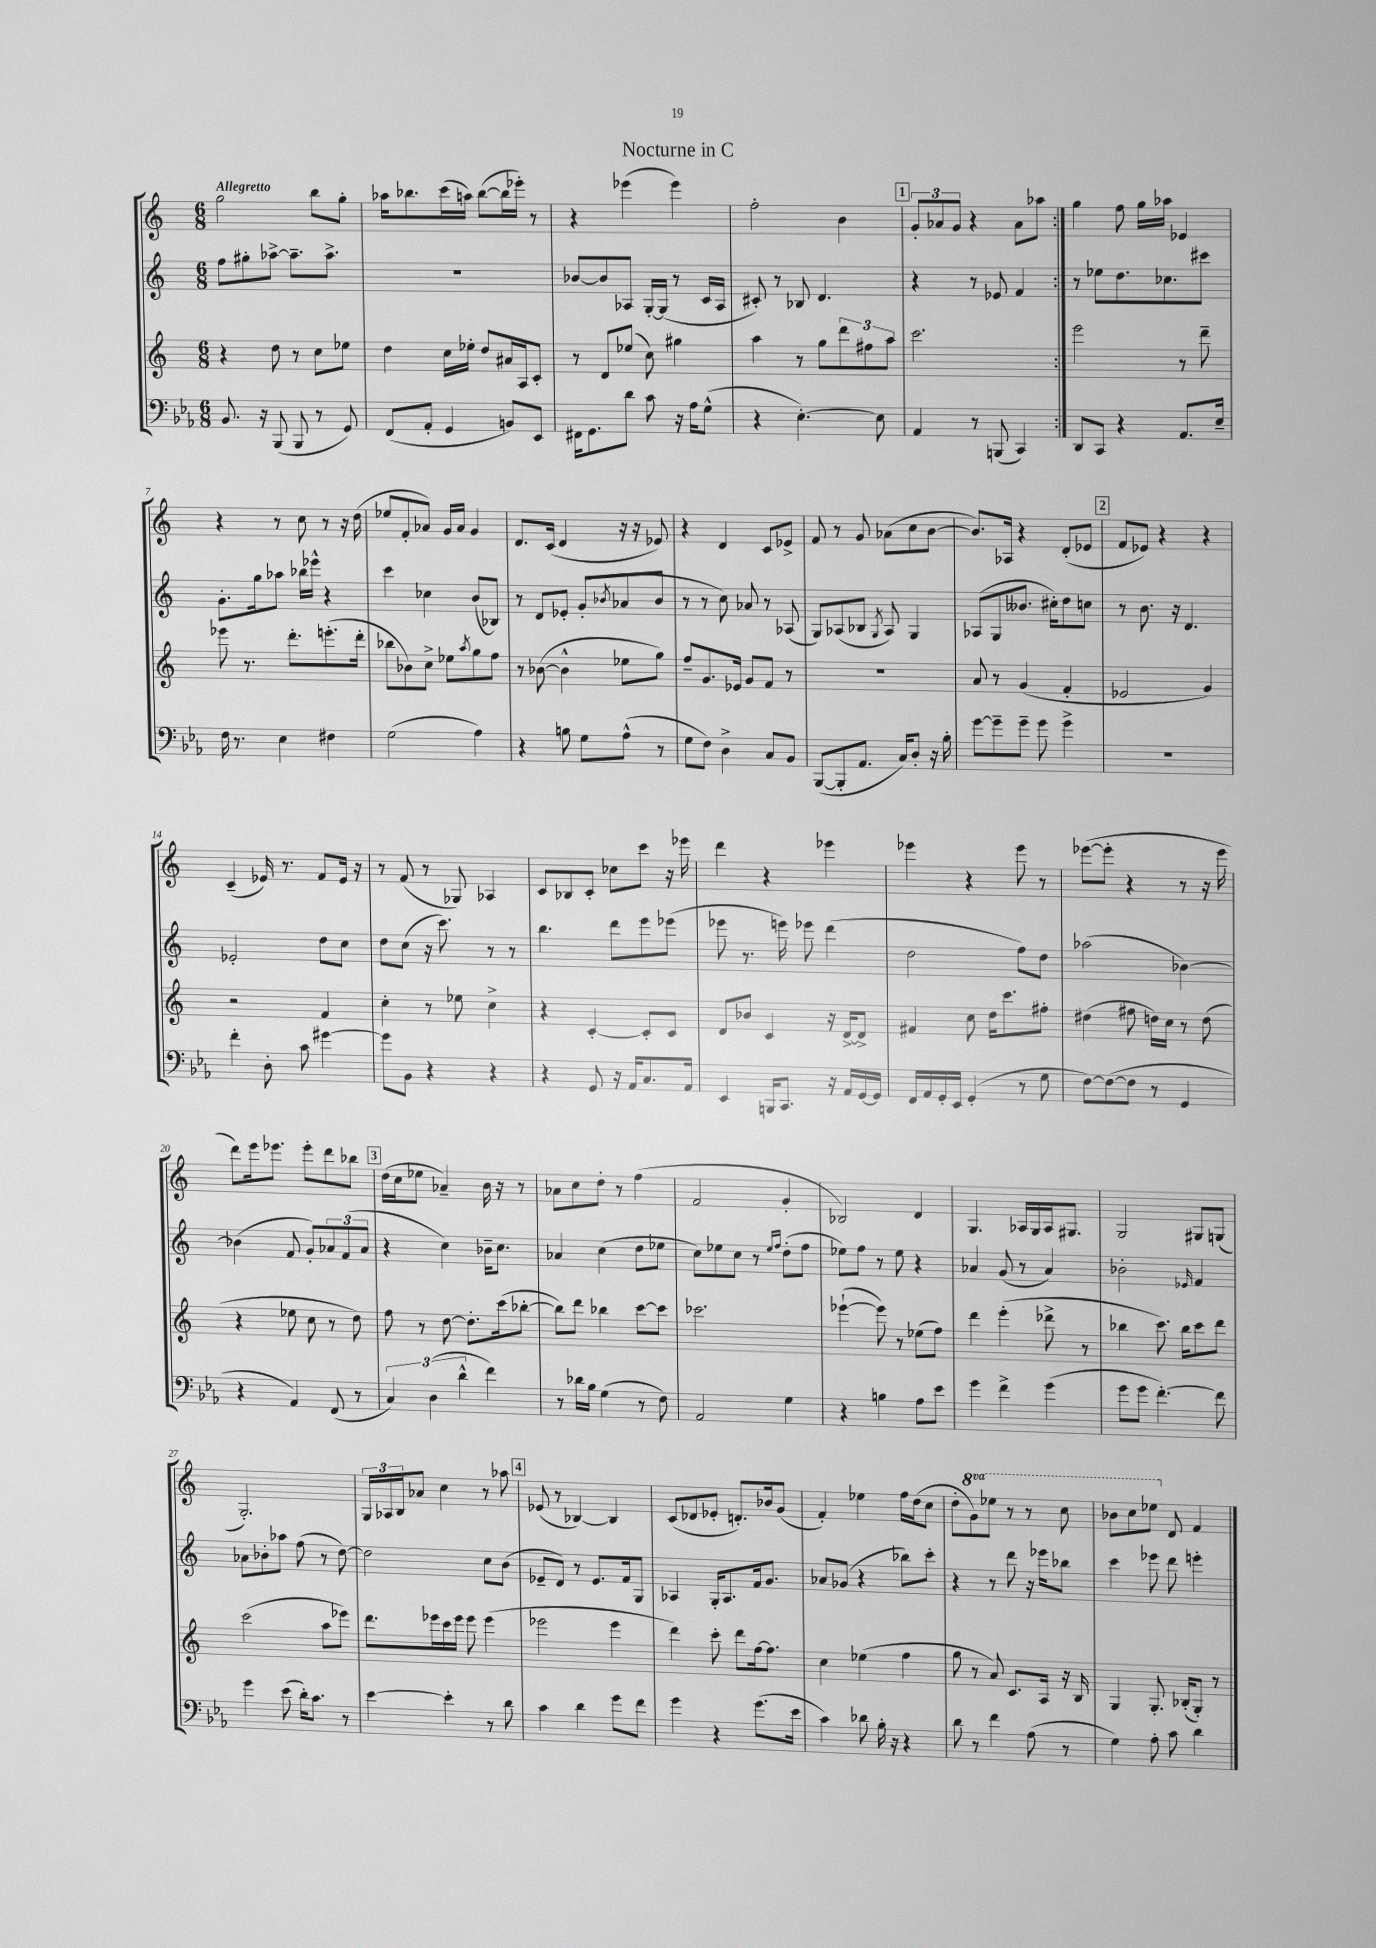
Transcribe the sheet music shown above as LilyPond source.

\header { title = "Nocturne in C" }
<<
\new StaffGroup <<
\new Staff = "s0" {
    \clef treble \key c \major \numericTimeSignature \time 6/8 \set Staff.ottavationMarkups = #ottavation-simple-ordinals \tempo "Allegretto"
    \repeat volta 2 { g''2 b''8 g''8-. |
    aes''16 bes''8. c'''16( a''16) bes''8~( bes''16 ees'''16-.) r8 |
    r4 ees'''4( ees'''4) |
    f''2-. b'4 |
    \mark \markup { \box "1" } \tuplet 3/2 { g'8-. aes'8 g'8 } r4 aes'8 aes''8 | }
    g''4 f''8 g''16 aes''16 ees'4 |
    r4 r8 c''8 r8 r16 d''16( |
    ees''8 f'8-. aes'8) g'16 aes'16 g'4 |
    d'8. c'16( d'4 r16 r16 ees'8) |
    r4 d'4 c'8 ees'8-> |
    f'8 r8 g'8 aes'8( c''8 b'8~ |
    b'8.) aes16 r4 d'8-.( ees'8 |
    \mark \markup { \box "2" } f'8 ees'8) r4 r4 |
    c'4--( ees'16) r8. f'8 ees'16 r16 |
    r8 f'8( r8 ges8) aes4 |
    c'8 bes8 c'8-. ces''8 c'''8 r16 ees'''16 |
    d'''4 r4 ees'''4 |
    ees'''4 r4 ees'''8 r8 |
    ees'''8~( ees'''8-. r4 r8 r16 ees'''16 |
    d'''8) e'''16 ees'''8. ees'''8-. d'''8 bes''8 |
    \mark \markup { \box "3" } d''16( c''16 ees''8 aes'4--) b'16 r16 r8 |
    aes'8 c''8 d''8-. r8 f''4( |
    f'2 g'4-. |
    bes2) d'4 |
    g4. aes16 g16 aes16 gis8. |
    g2 gis8 g8( |
    g2.-.) |
    \tuplet 3/2 { g16 aes16 b16 } aes'8 c''4 r8 aes''8 |
    \mark \markup { \box "4" } ees'8( r8 bes4~) bes4 |
    c'8( des'8 ees'8-. d'8.-.) bes'16 g'8( |
    f'4-.) ees''4 f''16 d''16( c''8 |
    d''8-. \ottava #1 g''8) ees'''8 r8 r8 c'''8 |
    bes''8 c'''8 ees'''8 \ottava #0 d'8 f'4 \bar "|." |
}
\new Staff = "s1" {
    \clef treble \key c \major \numericTimeSignature \time 6/8
    \repeat volta 2 { f''8 gis''8-. aes''8~-> aes''8.-- aes''8.-> |
    R2. |
    bes'8~ bes'8 aes8 g16~-. g16( r8 c'16 aes16 |
    cis'8-.) r8 bes8 d'4. |
    \mark \markup { \box "1" } r4 r8 ees'8 f'4 | }
    r8 ees''8 d''8. ces''8. cis'''8 |
    g'8.-. g''16 aes''8 bes''16 ees'''16-^ r4 |
    c'''4 ces''4 b'8( bes8) |
    r8 d'8 ees'8-. g'8-.( \acciaccatura { bes'8 } aes'8 bes'8 |
    r8 r8 c''8) aes'8 r8 aes8( |
    g8) aes8( bes8 \acciaccatura { g8 } aes8) g4 |
    aes8( g8 beses'8. cis''16-.) d''8 c''8 |
    \mark \markup { \box "2" } r8 b'8. r16 d'4. |
    ees'2-. d''8 c''8 |
    d''8 c''8( r16 c'''8.) r8 r8 |
    b''4. d'''8 e'''8 ees'''8( |
    ees'''8 r8. e'''16) ees'''8 d'''4( |
    d''2 f''8) d''8 |
    aes''2( bes'4~) |
    bes'4( f'8 g'8-.) \tuplet 3/2 { aes'8 f'8( aes'8 } |
    \mark \markup { \box "3" } r4 c''4) bes'16-- c''8. |
    aes'4 c''4( d''8 ees''8 |
    c''8) ees''8 c''8 r8 \grace { ees''16 f''16 } d''8-.( f''8 |
    ees''8) f''8 r8 ees''8 r4 |
    aes'4 g'8( r8 aes'4) |
    bes'2-. \grace { ees'16 } f'4 |
    aes'8 bes'8-. aes''8 f''8( r8 d''8~) |
    d''2 c''8 b'8( |
    \mark \markup { \box "4" } ees'8-- d'8) r8 ees'8. f'16 g8 |
    aes4 g16-. aes8. f'16 g'8. |
    aes'8 ges'8( r4 bes''8) c'''8-. |
    r4 r8 d'''8 r16 ees'''16 bes''8 |
    c'''4 ees'''8 d'''8 e'''4-. \bar "|." |
}
\new Staff = "s2" {
    \clef treble \key c \major \numericTimeSignature \time 6/8
    \repeat volta 2 { r4 d''8 r8 c''8 ees''8 |
    d''4 c''16 ees''16-. d''8 ais'16 a16 c'8-. |
    r8 d'8 ees''8( c''8) gis''4 |
    a''4 r8 g''8 \tuplet 3/2 { d'''8 fis''8 a''8 } |
    \mark \markup { \box "1" } c'''2. | }
    e'''2 r8 d'''8-- |
    ees'''8 r8. d'''8.-. e'''8.-.( d'''16-. |
    bes''8 bes'8) c''8-> ees''8 \acciaccatura { a''8 } g''8 f''8 |
    r8 bes'8~( bes'4-^ ees''8 g''8) |
    f''8-- g'8. ees'16 g'8 f'8 r8 |
    R2. |
    a'8 r8 g'4( f'4-. |
    \mark \markup { \box "2" } ees'2 g'4) |
    r2 f'4 |
    c''4-. r8 ees''8 c''4-> |
    r4 c'4~-. c'8-. c'8 |
    d'8 bes'8 c'4 r16 d'16~-> d'8-> |
    fis'4 c''8 d''16 c'''8. fis''8-. |
    dis''4( fis''8 d''16) c''16 r8 d''8( |
    r4 ees''8 c''8 r8 d''8) |
    \mark \markup { \box "3" } f''8 r8 d''8~ d''8.-. c'''16( bes''8~-. |
    bes''8) d'''8 bes''4 c'''8~ c'''8 |
    ces'''2. |
    ees'''4~-!( ees'''8) r8 ees''8( f''8) |
    d'''4 e'''4-.( des'''8-> r8 |
    bes''4 c'''8.) bes''16 c'''8 d'''8 |
    c'''2( a''8 ees'''8) |
    d'''8. ees'''16 c'''16 ees'''16 ees'''8 ees'''4( |
    \mark \markup { \box "4" } ees'''2 ees'''4 |
    d'''4) c'''8-. d'''8 f''16~ f''8. |
    c''4 ees''4( f''4 |
    g''8 r8 a'8) c'8. a16 r16 b16 |
    g4 g8.-. bes16-.( g8-.) r8 \bar "|." |
}
\new Staff = "s3" {
    \clef bass \key ees \major \numericTimeSignature \time 6/8
    \repeat volta 2 { bes,8. r16 bes,,8( bes,,8 r8 g,8) |
    f,8( aes,8-. g,4 b,8) ees,8 |
    fis,16 g,8. d'8 c'8 r16 aes16 g8-^( |
    r4 ees4.~-.) ees8 |
    \mark \markup { \box "1" } aes,4 r8 b,,8( c,4) | }
    d,8 c,8 r4 aes,8. ees16-- |
    f16 r8. ees4 fis4 |
    g2( aes4) |
    r4 b8 g8 aes8-^( r8 |
    g8 f8) d4-> c8 bes,8 |
    bes,,8~( bes,,8-. aes,8. c16) d8-. r16 bes16-. |
    g'8~ g'8-- g'8-- g'8 g'4-> |
    \mark \markup { \box "2" } R2. |
    f'4-. d8-. c'8 gis'4~ |
    gis'8 bes,8 r4 r4 |
    r4 g,8 r16 aes,16 c8. aes,16 |
    ees,4 b,,16 c,8. r16 aes,16 g,16~ g,16 |
    f,16 aes,16 g,16-. ees,16 g,4-.( r8 g8 |
    f8~) f8~( f8 r8 g,4 |
    r4 aes,4) f,8( r8 |
    \mark \markup { \box "3" } \tuplet 3/2 { c4) d4( d'4-^ } f'4) |
    r8 des'16 bes16 g4( r8 f8) |
    aes,2 g4 |
    r4 b4 aes8 ees'8 |
    g'4 f'4-> g'4( |
    g'8 g'8 f'4.~-.) f'8 |
    g'4 ees'8( d'16-.) c'8. r8 |
    ees'4~ ees'4-. r8 d'8 |
    \mark \markup { \box "4" } c'4 d'4 g'8 f'8 |
    g'4 r4 g'8.( ees'16 |
    c'4) des'8 bes16-. r16 r4 |
    d'8 r8 f'4 aes8( r8 |
    g4) aes8-. c'8 d'4 \bar "|." |
}
>>
>>
